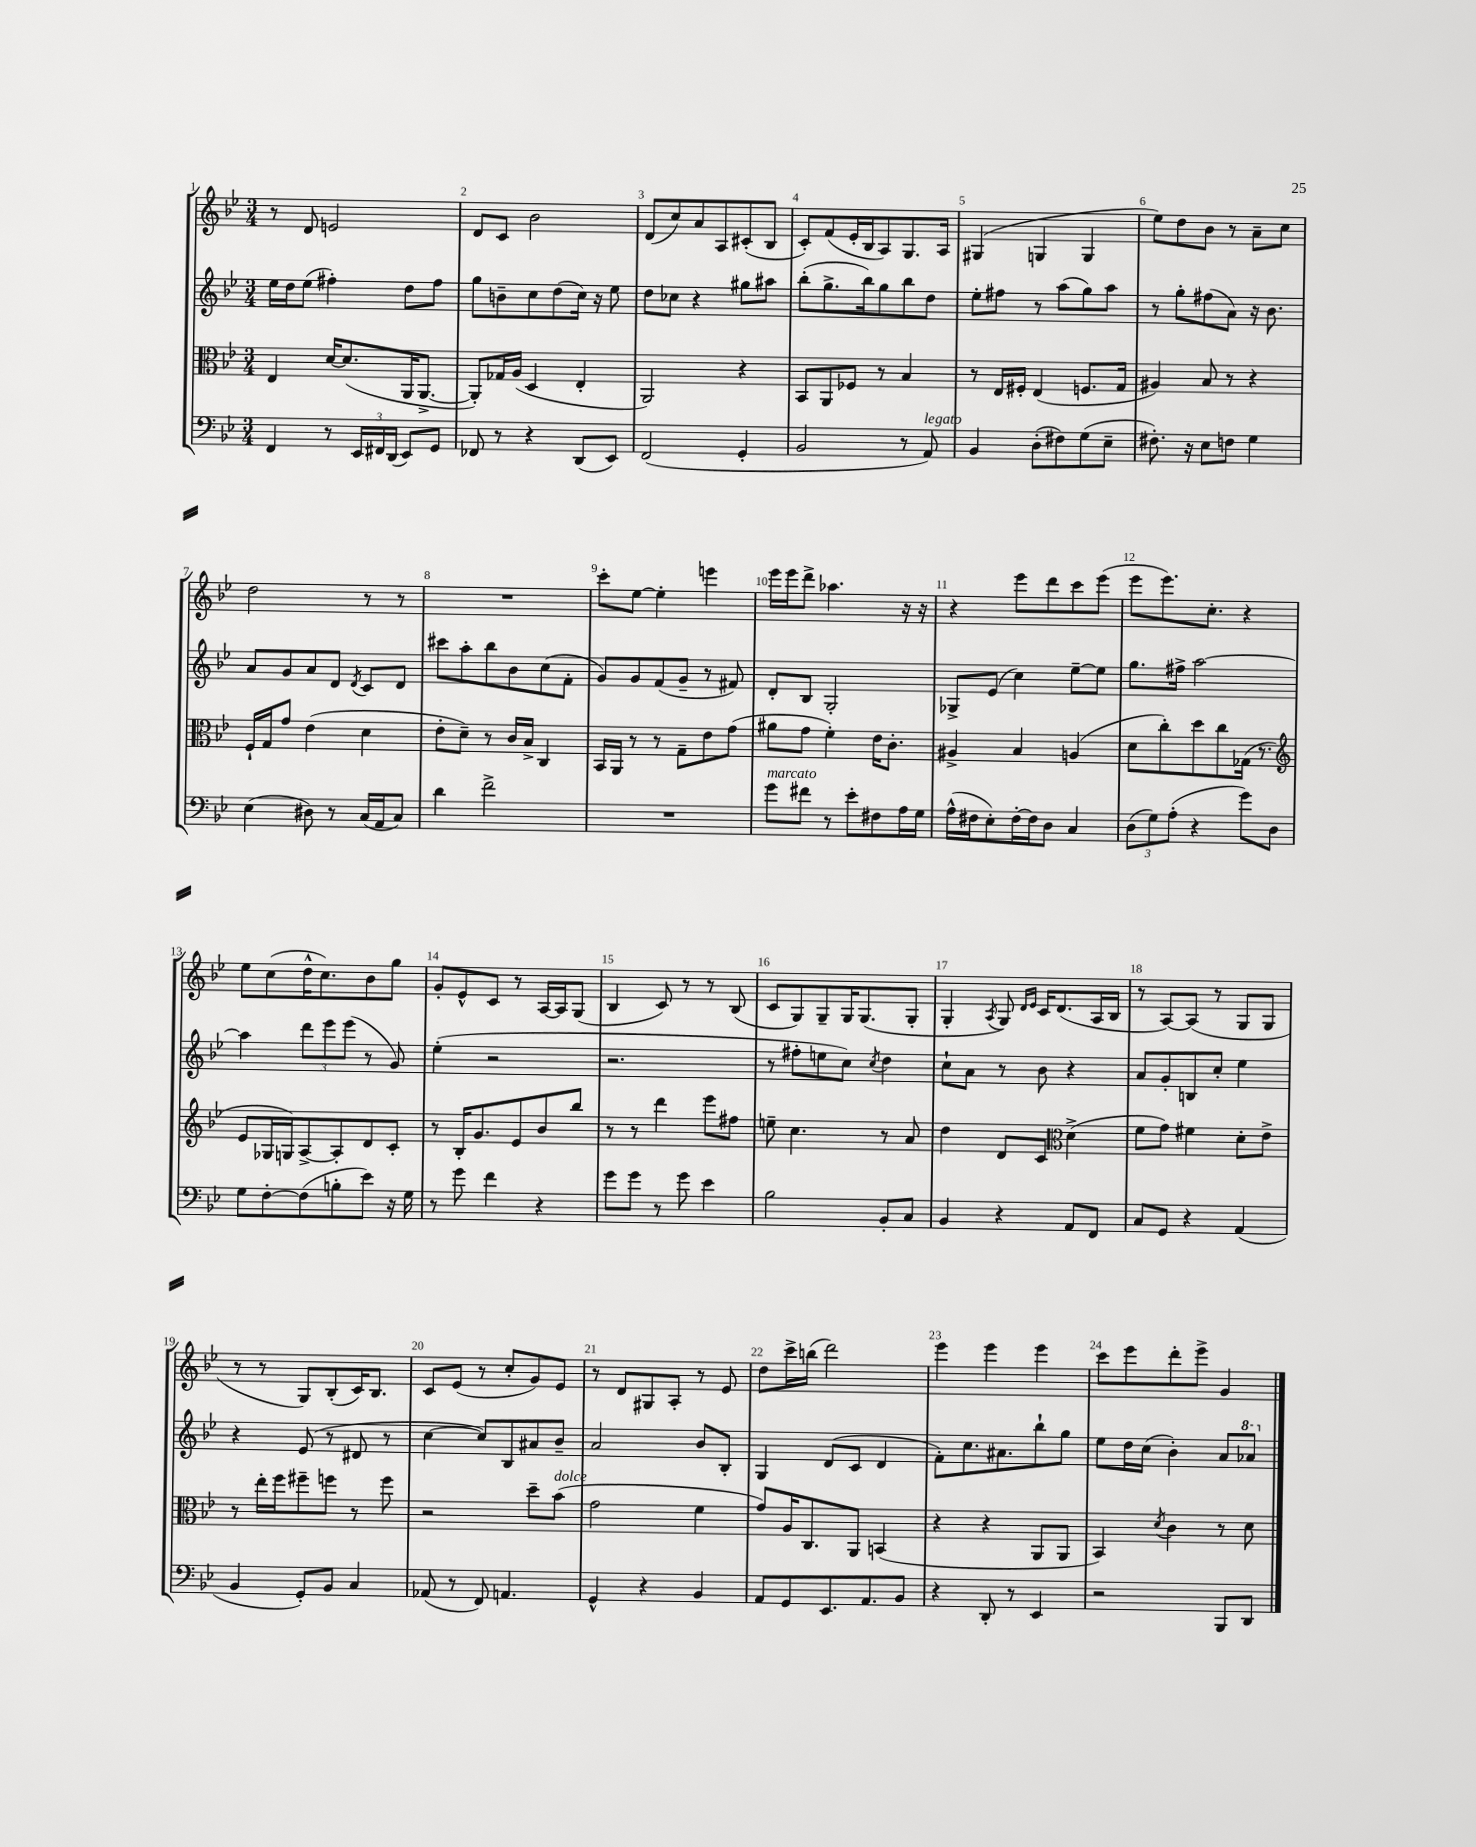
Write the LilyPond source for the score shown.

<<
\new StaffGroup <<
\new Staff = "s0" {
    \clef treble \key bes \major \numericTimeSignature \time 3/4
    \autoBeamOff r8 d'8 e'2 |
    d'8[ c'8] bes'2 |
    d'8[( c''8) a'8 a8 cis'8-.( bes8] |
    c'8[-.) f'8( ees'16-. bes16 a8) g8. a16] |
    gis4( g4 g4 |
    ees''8[) d''8 bes'8] r8 a'8[-- c''8] |
    d''2 r8 r8 |
    R2. |
    c'''8[-. ees''8]~ ees''4-. e'''4 |
    ees'''16[ ees'''16 d'''8]-> aes''4. r16 r16 |
    r4 ees'''8[ d'''8 c'''8 ees'''8]( |
    ees'''8[ ees'''8.) c''8.]-. r4 |
    ees''8[ c''8( d''16-^ c''8.) bes'8 g''8] |
    g'8[-. ees'8-^ c'8] r8 a16[~ a16 g8]( |
    bes4 c'8) r8 r8 bes8( |
    c'8[ g8) g8-- g16 g8.( g8]-. |
    g4-. \acciaccatura { a8 } g8) \grace { d'16[ ees'16] } c'16[ d'8.( a16 bes16] |
    r8 a8[~) a8]( r8 g8[ g8] |
    r8 r8 g8[) bes8-.( c'16) bes8.] |
    c'8[ ees'8]( r8 c''8[-. g'8) ees'8] |
    r8 d'8[ gis8 a8]-. r8 ees'8 |
    d''8[ c'''16-> b''16]( d'''2) |
    ees'''4 ees'''4 ees'''4 |
    c'''8[ ees'''8 d'''8-. ees'''8]-> g'4 \bar "|." |
}
\new Staff = "s1" {
    \clef treble \key bes \major \numericTimeSignature \time 3/4
    \autoBeamOff ees''16[ d''16 ees''8]( fis''4-.) d''8[ fis''8] |
    g''8[ b'8-- c''8 d''8( c''16]) r16 ees''8 |
    d''8[ ces''8] r4 gis''8[ ais''8] |
    bes''8[-.( g''8.-> bes''16) g''8 bes''8 d''8] |
    ees''8[-. fis''8] r8 a''8[( g''8) a''8] |
    r8 g''8[-. fis''8( a'8]) r16 bes'8. |
    a'8[ g'8 a'8 d'8] \acciaccatura { d'8 } c'8[ d'8] |
    cis'''8[ a''8-. bes''8 bes'8 c''8( f'8]-. |
    g'8[) g'8 f'8( g'8]-- r8 fis'8) |
    d'8[-. bes8] g2-. |
    ges8[-> ees'8]( c''4) ees''8[~-- ees''8] |
    g''8.[ fis''16]-> a''2~ |
    a''4 \tuplet 3/2 { d'''8[ ees'''8 ees'''8]( } r8 g'8) |
    ees''4-.( r2 |
    r2. |
    r8 fis''8[-. e''8 c''8]) \acciaccatura { c''8 } d''4 |
    c''8[-! a'8] r8 bes'8 r4 |
    a'8[ g'8-. b8 c''8]-. ees''4 |
    r4 ees'8( r8 dis'8 r8 |
    c''4~ c''8[) bes8 ais'8 bes'8]-- |
    a'2 bes'8[ bes8]-. |
    g4 d'8[( c'8] d'4 |
    f'8[-.) c''8. ais'8. bes''8-! g''8] |
    ees''8[ d''16 c''16]( bes'4-.) a'8[ \ottava #1 aes''8] \ottava #0 \bar "|." |
}
\new Staff = "s2" {
    \clef alto \key bes \major \numericTimeSignature \time 3/4
    \autoBeamOff ees4 d'16[~ d'8.( a,16 a,8.]~-> |
    a,8[-.) ges16 a16]( d4 ees4-. |
    a,2) r4 |
    bes,8[ a,8 fes8] r8 bes4 |
    r8 ees16[ fis16]-. ees4( f8.[ g16] |
    ais4) bes8 r8 r4 |
    f16[-! g16 g'8] ees'4( d'4 |
    ees'8[-. d'8]--) r8 c'16[ bes16]-> c4 |
    bes,16[ a,16] r8 r8 g8[-- ees'8 g'8]( |
    ais'8[ g'8] f'4-.) ees'16[ c'8.]-. |
    ais4-> bes4 a4( |
    d'8[ c''8-.) d''8 c''8 ges16]( r8. |
    \clef treble ees'8[ ges16 g16) a8~-> a8-. d'8 c'8]-. |
    r8 bes16[-. g'8. ees'8 bes'8 bes''8] |
    r8 r8 d'''4 ees'''8[ fis''8] |
    e''8-- c''4. r8 a'8 |
    d''4 d'8[ c'8] \clef alto d'4->( |
    f'8[ g'8]) fis'4 d'8[-. ees'8]-> |
    r8 ees''16[-. f''16 fis''8-- f''8] r8 f''8 |
    r2 d''8[-- bes'8]^\markup { \italic "dolce" }( |
    g'2 f'4 |
    g'8[) a16 c8. a,8] b,4( |
    r4 r4 a,8[ a,8] |
    bes,4) \acciaccatura { d'8 } c'4 r8 d'8 \bar "|." |
}
\new Staff = "s3" {
    \clef bass \key bes \major \numericTimeSignature \time 3/4
    \autoBeamOff f,4 r8 \tuplet 3/2 { ees,16[ fis,16 d,16]( } ees,8[) g,8] |
    fes,8 r8 r4 d,8[( ees,8]) |
    f,2( g,4-. |
    bes,2 r8 a,8^\markup { \italic "legato" }) |
    bes,4 d8[-.( fis8) g8( ees8]-- |
    fis8.-.) r16 ees8[ f8] g4 |
    ees4( dis8) r8 c16[( a,16 c8]) |
    d'4 f'2-> |
    R2. |
    g'8[^\markup { \italic "marcato" } fis'8] r8 ees'8[-. fis8 a16 g16] |
    a16[-^( fis16 ees8-.) fis16~-. fis16 d8] c4 |
    \tuplet 3/2 { d8[( g8) a8]-.( } r4 g'8[) d8] |
    g8[ f8~-. f8( b8-. ees'8]) r16 g16 |
    r8 g'8 f'4 r4 |
    g'8[ g'8] r8 g'8 ees'4 |
    bes2 bes,8[-. c8] |
    bes,4 r4 a,8[ f,8] |
    c8[ g,8] r4 a,4( |
    bes,4 g,8[-.) bes,8] c4 |
    aes,8( r8 f,8) a,4. |
    g,4-^ r4 bes,4 |
    a,8[ g,8 ees,8. a,8. bes,8] |
    r4 d,8-. r8 ees,4 |
    r2 bes,,8[ d,8] \bar "|." |
}
>>
>>
\layout { \context { \Score \override BarNumber.break-visibility = ##(#f #t #t) barNumberVisibility = #all-bar-numbers-visible } }
